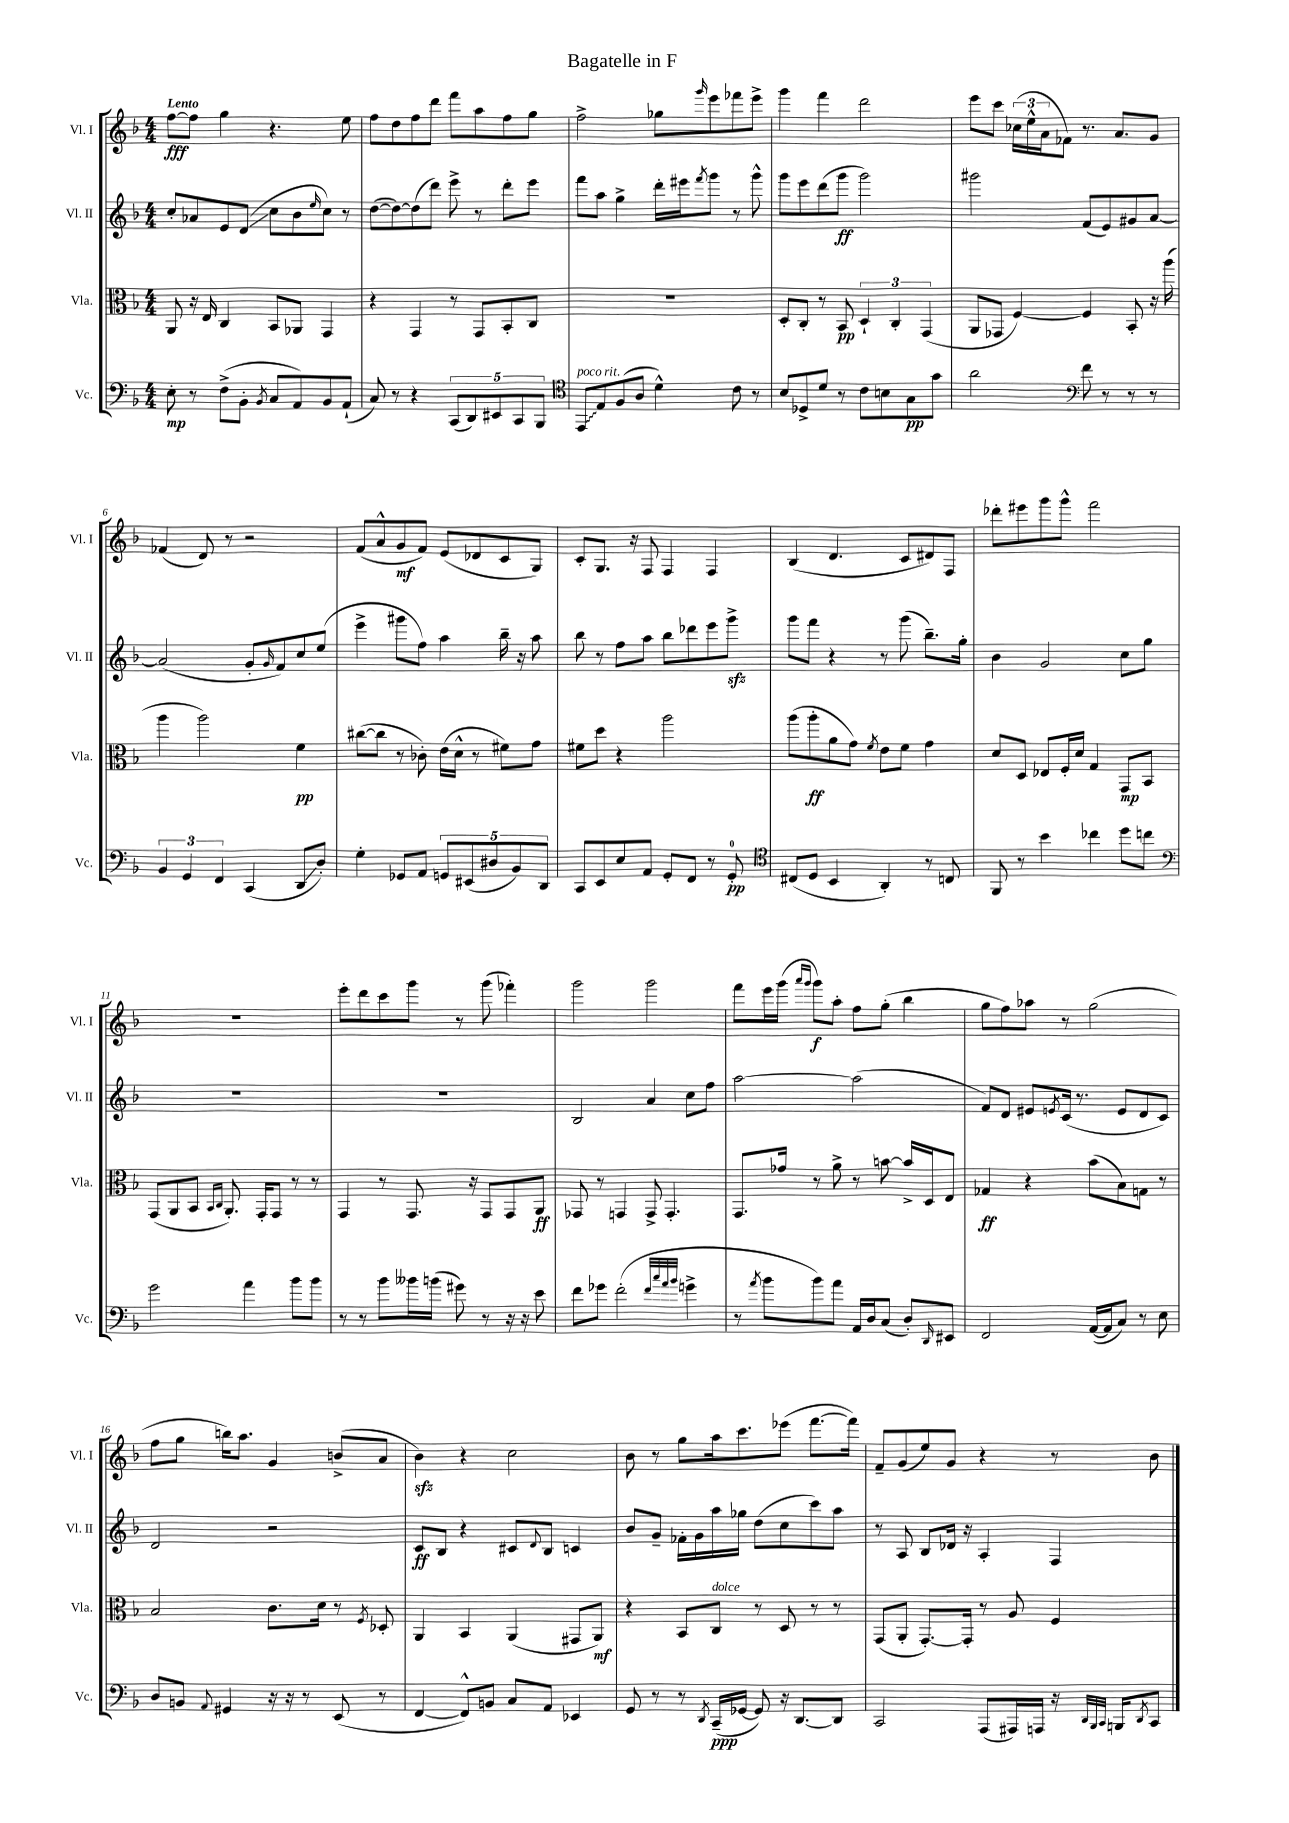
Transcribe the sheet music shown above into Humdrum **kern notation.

**kern	**kern	**kern	**kern
*staff4	*staff3	*staff2	*staff1
*clefF4	*clefC3	*clefG2	*clefG2
*k[b-]	*k[b-]	*k[b-]	*k[b-]
*M4/4	*M4/4	*M4/4	*M4/4
8E'\	8AA/	8cc'/L	[8ff\L
8r	16r	8a-/	8ff\]J
.	16E/	.	.
(8F^\L	4C/	8e/	4gg\
8BB-'\J	.	(8d/J	.
8qBB-/	.	.	.
8C/L	8BB-/L	8cc\L	4.r
8AA/)	8AA-/J	8b-\	.
.	.	16qqee/	.
8BB-/	4GG/	8cc\J)	.
(8AA`/J	.	8r	8ee\
=	=	=	=
8C/)	4r	([8dd\L	8ff\L
8r	.	8dd\_)	8dd\
4r	4GG/	(8dd\]	8ff\
.	.	8ddd\J)	8ddd\J
(10CC/L	8r	8eee^\	8fff\L
10DD/)	.	.	.
.	8GG/L	8r	8aa\
10EE#/	.	.	.
.	8BB-'/	8ddd'\L	8ff\
10CC/	.	.	.
.	8C/J	8eee\J	8gg\J
10BBB-/J	.	.	.
=	=	=	=
*clefC4	*	*	*
8EE/L	1r	8fff\L	2ff^\
8E/	.	8aa\J	.
(8F/	.	4gg^\	.
8A/J	.	.	.
4d^^\)	.	16ddd'\LL	8gg-\L
.	.	16eee#\J	.
.	.	8qfff/	16qqggg/
.	.	8ggg\J	8eee\
8c\	.	8r	8fff-\
8r	.	8ggg^^\	8eee^\J
=	=	=	=
8B-/L	8D'/L	8ggg\L	4ggg\
8D-^/	8C'/J	8eee\	.
8d/J	8r	(8ddd\	4fff\
8r	8BB-/	8ggg\J	.
8c\L	6D`/	2ggg\)	2ddd\
8B\	.	.	.
.	6C'/	.	.
8G\	.	.	.
.	(6GG/	.	.
8g\J	.	.	.
=	=	=	=
2a\	8AA/L	2ggg#\	8eee\L
.	8GG-/J	.	8ccc\J
.	[4F/)	.	(24cc-\LL
.	.	.	24ee^^\
.	.	.	24a\J
.	.	.	8f-\J)
*clefF4	*	*	*
8f\	4F/]	(8f/L	8.r
8r	.	8e/)	.
.	.	.	8.a/L
8r	8BB-'/	8g#/	.
8r	16r	[8a/J	8g/J
.	(16aa\	.	.
=	=	=	=
6BB-/	4aa\	(2a/]	(4f-/
6GG/	.	.	.
.	2aa\)	.	8d/)
6FF/	.	.	.
.	.	.	8r
(4CC/	.	8g'/L	2r
.	.	16qqg/	.
.	.	8f/)	.
8DD/L	4f\	8cc/	.
8D'/J)	.	(8ee/J	.
=	=	=	=
4G'\	([8cc#\L	4eee^\	(8f/L
.	8cc#\]J	.	8a^^/
8GG-/L	8r	8ggg#\L	8g/
8AA/J	8c-'\)	8ff\J)	8f/J)
10GG/L	(16e\LL	4aa\	(8e/L
.	16d^^\JJ	.	.
(10EE#/	.	.	.
.	8r	.	8d-/
10D#/	.	.	.
.	8f#\L)	16bb-~\	8c/
10BB-/)	.	.	.
.	.	16r	.
.	8g\J	8aa\	8G/J)
10DD/J	.	.	.
=	=	=	=
8CC/L	8f#\L	8bb-\	8c'/L
8EE/	8dd\J	8r	8.G/J
8E/	4r	8ff\L	.
.	.	.	16r
8AA/J	.	8aa\J	8F/
8GG'/L	2aa\	8bb-\L	4F/
8FF/J	.	8ddd-\	.
8r	.	8eee\	4F/
8GG'/	.	8ggg^\J	.
=	=	=	=
*clefC4	*	*	*
(8C#/L	(8aa\L	8ggg\L	(4B-/
8D/J	8aa'\	8fff\J	.
4BB-/	8a\	4r	4.d/
.	8g\J)	.	.
.	8qf/	.	.
4AA'/)	8e\L	8r	.
.	8f\J	(8ggg\	8c/L
8r	4g\	8.bb-~\L)	8d#/)
8C/	.	.	8F/J
.	.	16gg'\Jk	.
=	=	=	=
8FF/	8d/L	4b-\	8ddd-'\L
8r	8D/J	.	8eee#\
4b-\	8E-/L	2g/	8ggg\
.	16F'/L	.	8ggg^^\J
.	16d/JJ	.	.
4cc-\	4G/	.	2fff\
8dd\L	8GG/L	8cc\L	.
8cc\J	8BB-/J	8gg\J	.
=	=	=	=
*clefF4	*	*	*
2g\	(8GG/L	1r	1r
.	8AA/	.	.
.	8BB-/J	.	.
.	16qqBB-/LL	.	.
.	16qqC/JJ	.	.
.	8.AA'/)	.	.
4a\	.	.	.
.	16GG'/LK	.	.
.	8GG/J	.	.
8b-\L	8r	.	.
8b-\J	8r	.	.
=	=	=	=
8r	4GG/	1r	8eee'\L
8r	.	.	8ddd\
8b-\L	8r	.	8ccc\
16b--\L	8.GG/	.	8ggg\J
(16b\JJ	.	.	.
8g#\)	.	.	8r
.	16r	.	.
8r	8GG/L	.	(8ggg\
16r	8GG/	.	4fff-'\)
16r	.	.	.
8e\	8AA/J	.	.
=	=	=	=
8f\L	8GG-/	2B-/	2ggg\
8g-\J	8r	.	.
(2f'\	4GG/	.	.
.	8GG^/	4a/	2ggg\
.	4.GG'/	.	.
32qqf/LLL	.	.	.
32qqcc/	.	.	.
32qqa/	.	.	.
32qqb-/JJJ	.	.	.
4g^\	.	8cc\L	.
.	.	8ff\J	.
=	=	=	=
8r	8.GG/L	[2aa\	8fff\L
8qa/	.	.	.
8b-\L	.	.	16eee\L
.	16g-/Jk	.	(16ggg\JJ
.	.	.	16qqaaa/LL
.	.	.	16qqggg/JJ
8b-\)	8r	.	8ggg\L)
8a\J	8a^\	.	8aa'\J
16AA/LL	8r	(2aa\]	8ff\L
16D/J	.	.	.
(8C/J	[8b\	.	(8gg'\J
8D'/L)	16b^/]LL	.	4bb-\
.	16D/J	.	.
16qqDD/	.	.	.
8EE#/J	8E/J	.	.
=	=	=	=
2FF/	4G-/	8f/L)	8gg\L
.	.	8d/J	8ff\)
.	4r	8e#/L	8aa-\J
.	.	8qe/	.
.	.	(16c/Jk	8r
.	.	8.r	.
([16AA/LL	(8b-\L	.	(2gg\
16AA/]J	.	.	.
8C/J)	8B-\)	8e/L	.
8r	8G\J	8d/	.
8E\	8r	8c/J)	.
=	=	=	=
8D/L	2B-/	2d/	8ff\L
8BB/J	.	.	8gg\J
8qqAA/	.	.	.
4GG#/	.	.	16bb\LK)
.	.	.	8.aa\J
16r	8.c\L	2r	4g/
16r	.	.	.
8r	.	.	.
.	16d\Jk	.	.
(8EE/	8r	.	(8b^/L
.	8qF/	.	.
8r	8D-'/	.	8a/J
=	=	=	=
[4FF/	4AA/	8c/L	4b-\)
.	.	8B-/J	.
8FF^^/]L)	4BB-/	4r	4r
8BB/J	.	.	.
8C/L	(4AA/	8c#/L	2cc\
.	.	8qqd/	.
8AA/J	.	8B-/J	.
4EE-/	8GG#/L	4c/	.
.	8AA/J)	.	.
=	=	=	=
8GG/	4r	8b-/L	8b-\
8r	.	8g~/J	8r
8r	8BB-/L	16f-'\LL	8gg\L
.	.	16g\	.
8qDD/	.	.	.
(16CC~/LL	8C/J	16aa\	16aa\k
[16GG-/JJ	.	16gg-\JJ	8.ccc\
8GG-/])	8r	(8dd\L	.
16r	8D/	8cc\	(8eee-\J
[8.DD/L	.	.	.
.	8r	8ccc\)	[8.fff\L
8DD/]J	8r	8aa\J	.
.	.	.	16fff\]Jk)
=	=	=	=
2CC/	(8GG/L	8r	8f~/L
.	8AA'/J	8A/	(8g/
.	[8.GG'/L)	8B-/L	8ee/)
.	.	16d-/Jk	8g/J
.	16GG'/]Jk	16r	.
(8AAA/L	8r	4A'/	4r
16AAA#/L)	8A/	.	.
16AAA/JJ	.	.	.
16r	4F/	4F/	8r
32qqDD/LLL	.	.	.
32qqBBB-/	.	.	.
32qqCC/JJJ	.	.	.
16BBB/LK	.	.	.
8qDD/	.	.	.
8CC/J	.	.	8b-\
==	==	==	==
*-	*-	*-	*-
